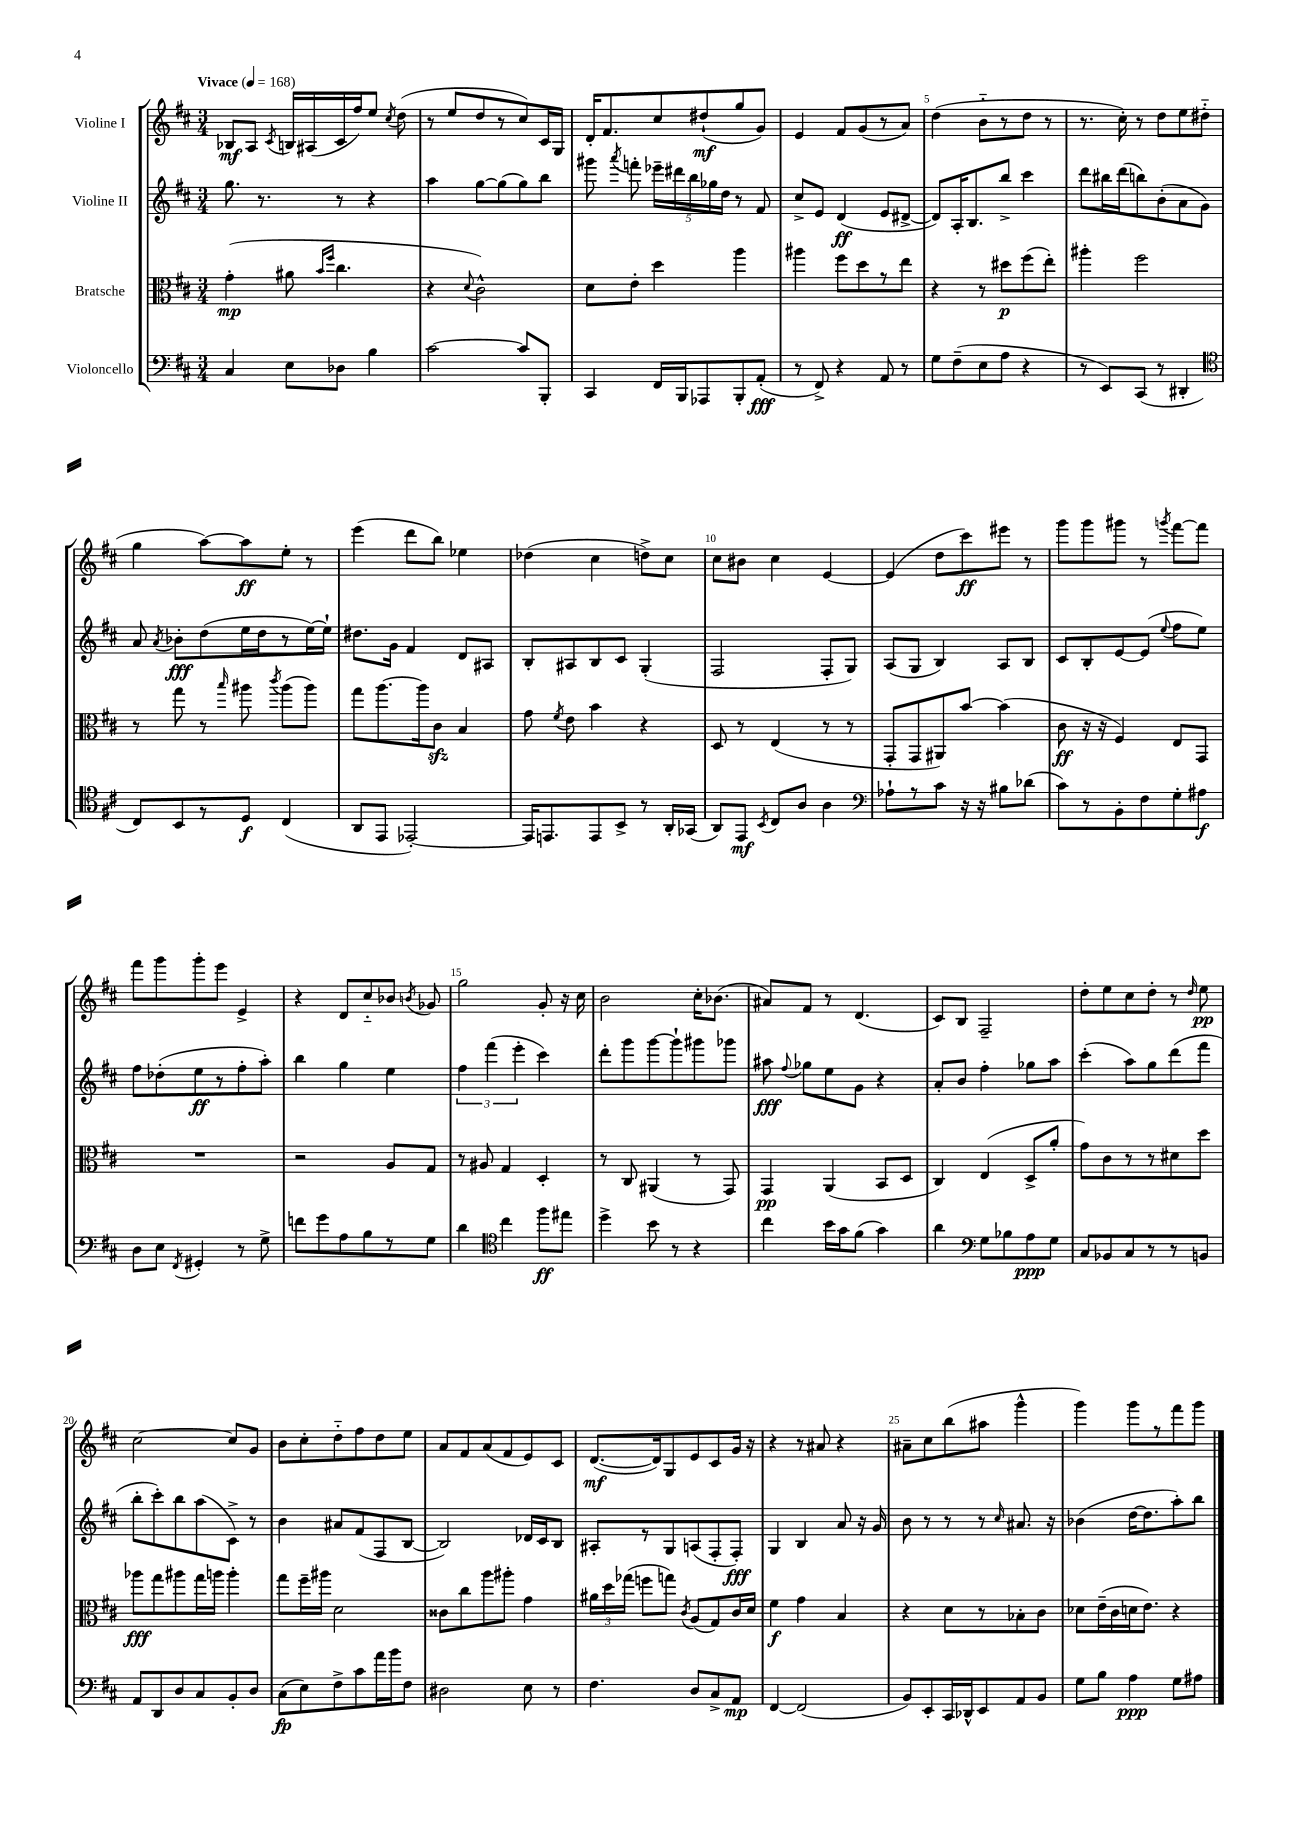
<<
\new StaffGroup <<
\new Staff = "s0" \with { instrumentName = "Violine I" } {
    \clef treble \key d \major \numericTimeSignature \time 3/4 \tempo "Vivace" 4 = 168
    \autoBeamOff bes8[\mf a8] \acciaccatura { cis'8 } b16[ ais16( cis'16 fis''16) e''8] \acciaccatura { cis''8 } d''8( |
    r8 e''8[ d''8 r8 cis''8) cis'16 g16] |
    d'16[-. fis'8. cis''8 dis''8-!\mf( g''8 g'8]) |
    e'4 fis'8[ g'8( r8 a'8]) |
    d''4( b'8[-_ r8 d''8] r8 |
    r8. cis''16-.) r8 d''8[ e''8 dis''8]-_( |
    g''4 a''8[~) a''8\ff e''8]-. r8 |
    e'''4( d'''8[ b''8]) ees''4 |
    des''4( cis''4 d''8[->) cis''8] |
    cis''8[ bis'8] cis''4 e'4~ |
    e'4( d''8[ cis'''8\ff) eis'''8] r8 |
    g'''8[ g'''8 gis'''8] r8 \acciaccatura { g'''8 } fis'''8[~ fis'''8] |
    fis'''8[ g'''8 g'''8-. e'''8] e'4-> |
    r4 d'8[ cis''8-_ bes'8] \acciaccatura { b'8 } ges'8 |
    g''2 g'8-. r16 cis''16 |
    b'2 cis''16[-. bes'8.]( |
    ais'8[) fis'8] r8 d'4.( |
    cis'8[) b8] fis2-- |
    d''8[-. e''8 cis''8 d''8]-. r8 \grace { d''16 } e''8\pp |
    cis''2~ cis''8[ g'8] |
    b'8[ cis''8-. d''8-_ fis''8 d''8 e''8] |
    a'8[ fis'8 a'8( fis'8 e'8) cis'8] |
    d'8.[~\mf( d'16) g8 e'8 cis'8 g'16] r16 |
    r4 r8 ais'8 r4 |
    ais'8[-- cis''8 b''8( ais''8] g'''4-^ |
    g'''4) g'''8[ r8 fis'''8 g'''8] \bar "|." |
}
\new Staff = "s1" \with { instrumentName = "Violine II" } {
    \clef treble \key d \major \numericTimeSignature \time 3/4
    \autoBeamOff g''8. r8. r8 r4 |
    a''4 g''8[~ g''8( g''8) b''8] |
    gis'''8 \acciaccatura { a'''8 } f'''8-. \tuplet 5/4 { ees'''16[-- dis'''16 b''16 ges''16 d''16] } r8 fis'8 |
    cis''8[-> e'8] d'4\ff( e'8[ dis'8]~-> |
    dis'8[) a16-. b8. b''8]-> cis'''4 |
    d'''8[ bis''16 d'''16( b''8) b'8-.( a'8 g'8]) |
    a'8 \acciaccatura { a'8 } bes'8[-.\fff d''8( e''16 d''16 r8 e''16~) e''16]-! |
    dis''8.[ g'16] fis'4 d'8[ ais8] |
    b8[-. ais8 b8 cis'8] g4-.( |
    fis2 fis8[-. g8]) |
    a8[( g8] b4) a8[ b8] |
    cis'8[ b8-. e'8~ e'8]( \appoggiatura { e''8 } fis''8[ e''8]) |
    fis''8[ des''8-.( e''8\ff r8 fis''8-. a''8]-.) |
    b''4 g''4 e''4 |
    \tuplet 3/2 { fis''4 fis'''4( e'''4-. } cis'''4) |
    d'''8[-. g'''8 g'''8~ g'''8-! gis'''8 ges'''8] |
    ais''8\fff \appoggiatura { fis''8 } ges''8[ e''8 g'8] r4 |
    a'8[-. b'8] fis''4-. ges''8[ a''8] |
    cis'''4-.( a''8[) g''8 d'''8( fis'''8] |
    b''8[-. cis'''8-.) b''8 a''8( cis'8]->) r8 |
    b'4 ais'8[ fis'8( fis8 b8]~ |
    b2) des'16[ cis'16 b8] |
    ais8[-. r8 g8 a8( fis8-. fis8]-.\fff) |
    g4 b4 a'8 r16 g'16 |
    b'8 r8 r8 r8 \grace { cis''16 } ais'8. r16 |
    bes'4( d''16[~ d''8. a''8-.) b''8] \bar "|." |
}
\new Staff = "s2" \with { instrumentName = "Bratsche" } {
    \clef alto \key d \major \numericTimeSignature \time 3/4
    \autoBeamOff g'4-.\mp( ais'8 \grace { b'16[ fis''16] } cis''4. |
    r4 \appoggiatura { d'8 } cis'2-^) |
    d'8[ e'8]-. d''4 a''4 |
    ais''4 fis''8[ d''8 r8 e''8] |
    r4 r8 dis''8[\p fis''8( e''8]-.) |
    ais''4-. fis''2 |
    r8 g''8 r8 \grace { b''16 } ais''8 \acciaccatura { cis'''8 } ais''8[( ais''8]) |
    g''8[ a''8.~ a''16 cis'8]\sfz b4 |
    g'8 \acciaccatura { fis'8 } e'8 b'4 r4 |
    d8 r8 e4( r8 r8 |
    g,8[-. g,8 ais,8) b'8]~ b'4( |
    cis'8\ff r16 r16 fis4) e8[ g,8] |
    R2. |
    r2 a8[ g8] |
    r8 ais8 g4 d4-. |
    r8 cis8 ais,4( r8 g,8) |
    g,4\pp a,4( b,8[ d8] |
    cis4) e4( d8[-> a'8]-. |
    g'8[) cis'8 r8 r8 dis'8 d''8] |
    aes''8[\fff g''8 ais''8 g''16 a''16] a''4-. |
    g''8[ fis''16-- ais''16] d'2 |
    cisis'8[ cis''8 a''8 ais''8]-. g'4 |
    \tuplet 3/2 { ais'16[ d''16 ges''16]( } f''8[ g''8]) \acciaccatura { cis'8 } a8[( g8) cis'16 d'16] |
    fis'4\f g'4 b4 |
    r4 d'8[ r8 bes8-. cis'8] |
    des'8[ e'16--( cis'16 d'16 e'8.]) r4 \bar "|." |
}
\new Staff = "s3" \with { instrumentName = "Violoncello" } {
    \clef bass \key d \major \numericTimeSignature \time 3/4
    \autoBeamOff cis4 e8[ des8] b4 |
    cis'2~ cis'8[ b,,8]-. |
    cis,4 fis,16[ b,,16 aes,,8 b,,8-. a,8]-.\fff( |
    r8 fis,8->) r4 a,8 r8 |
    g8[ fis8--( e8 a8] r4 |
    r8 e,8[) cis,8]( r8 dis,4-. |
    \clef tenor cis8[) b,8 r8 d8]\f cis4( |
    a,8[ e,8] ees,2~-.) |
    ees,16[ e,8. e,8 b,8]-> r8 a,16[-. ges,16]( |
    a,8[) e,8]\mf \acciaccatura { b,8 } cis8[ a8] a4 |
    \clef bass aes8[-! r8 cis'8] r16 r16 bis8[ des'8]( |
    cis'8[) r8 b,8-. fis8 g8-. ais8]\f |
    d8[ e8] \acciaccatura { fis,8 } gis,4-. r8 g8-> |
    f'8[ g'8 a8 b8 r8 g8] |
    d'4 \clef tenor cis''4 fis''8[\ff eis''8] |
    d''4-> b'8 r8 r4 |
    cis''4 b'16[ g'16 fis'8]( g'4) |
    a'4 \clef bass g8[ bes8 a8\ppp g8] |
    cis8[ bes,8 cis8 r8 r8 b,8] |
    a,8[ d,8 d8 cis8 b,8-. d8] |
    cis8[\fp( e8) fis8-> cis'8 a'16 b'16 fis8] |
    dis2 e8 r8 |
    fis4. d8[ cis8-> a,8]\mp |
    fis,4~ fis,2( |
    b,8[) e,8-. cis,16 des,16-^ e,8 a,8 b,8] |
    g8[ b8] a4\ppp g8[ ais8] \bar "|." |
}
>>
>>
\layout { \context { \Score \override BarNumber.break-visibility = ##(#f #t #t) barNumberVisibility = #(every-nth-bar-number-visible 5) } }
